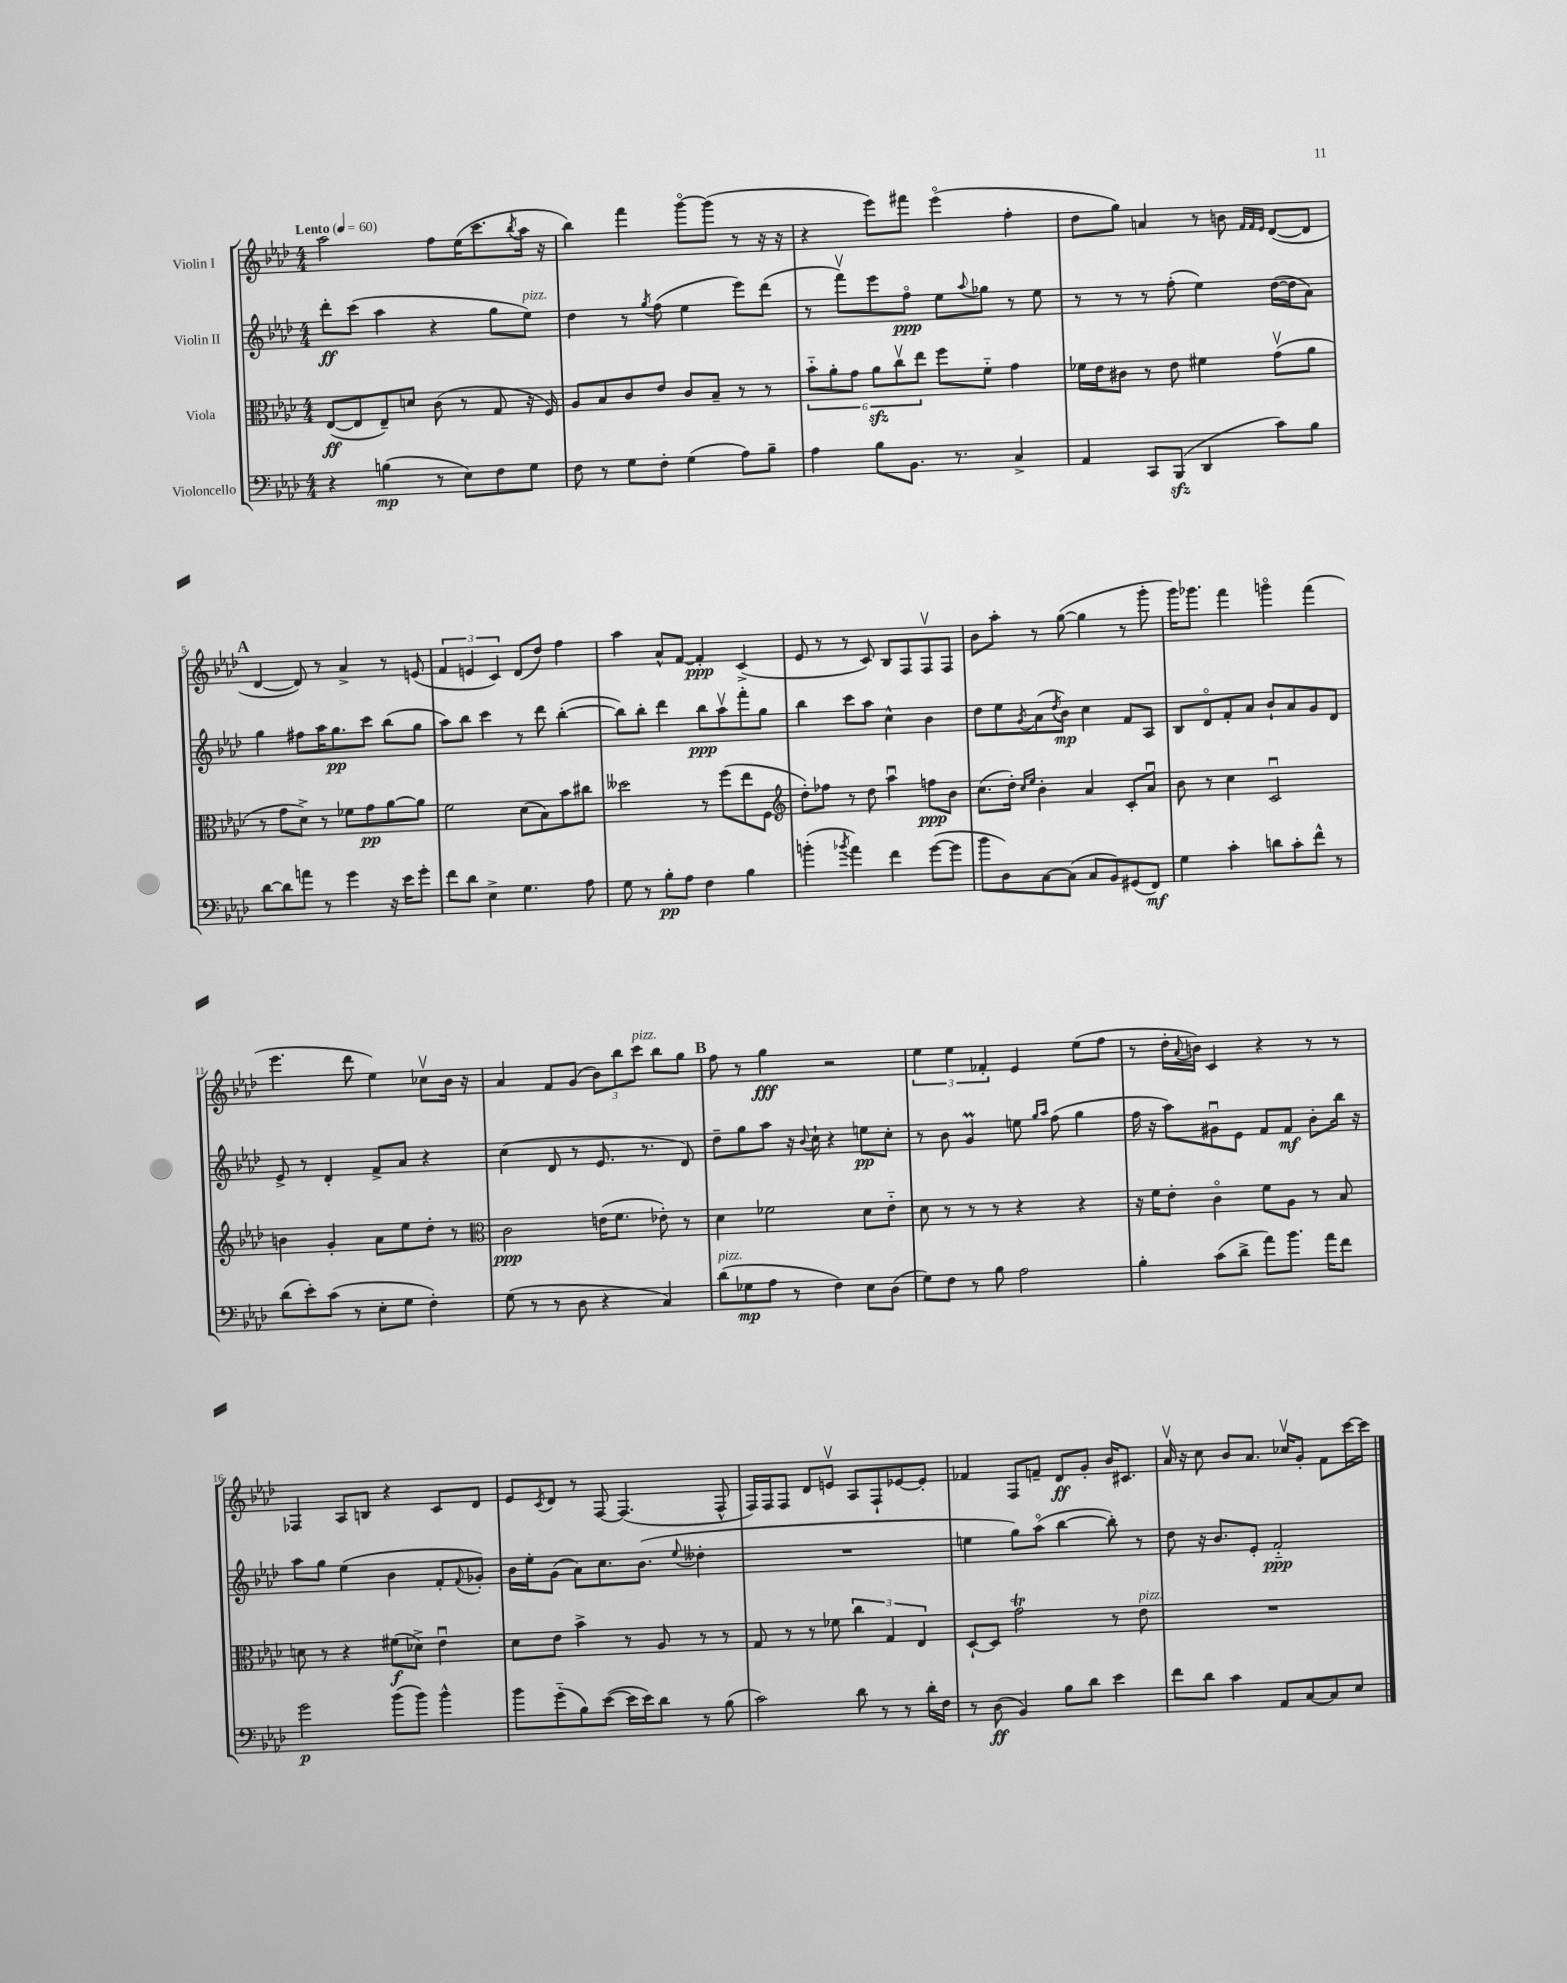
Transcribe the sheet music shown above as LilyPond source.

<<
\new StaffGroup <<
\new Staff = "s0" \with { instrumentName = "Violin I" } {
    \clef treble \key aes \major \numericTimeSignature \time 4/4 \tempo "Lento" 4 = 60
    aes''2 f''8 ees''16( c'''8. \acciaccatura { bes''8 } aes''16 r16 |
    bes''4) f'''4 g'''8~\flageolet g'''8( r8 r16 r16 |
    r4 ees'''8) fis'''8 ees'''4\flageolet( f''4-. |
    des''8 g''8) a'4 r8 b'8 \grace { f'32 f'32 ees'32 } des'8~( des'8 |
    \mark \markup { \bold "A" } des'4~ des'8) r8 aes'4-> r8 e'8( |
    \tuplet 3/2 { f'4 e'4 c'4) } des'8( des''8) f''4 |
    aes''4 aes'8-^ f'8~ f'4-.\ppp c'4->( |
    ees'8 r8 r8 c'8) bes8 f8 f8\upbow f8 |
    bes'8 aes''8-. r8 g''8~( g''4 r8 g'''8-. |
    g'''16) ges'''8. f'''4 g'''4\flageolet f'''4( |
    ees'''4. des'''8 ees''4) ces''8\upbow bes'16 r16 |
    aes'4 f'8 g'8( \tuplet 3/2 { bes'8) bes''8 c'''8^\markup { \italic "pizz." } } bes''8 g''8 |
    \mark \markup { \bold "B" } f''8 r8 g''4\fff r2 |
    \tuplet 3/2 { ees''4 ees''4 fes'4-. } ees'4 ees''8( f''8 |
    r8 des''16-. \appoggiatura { aes'8 } b'16) c'4 r4 r8 r8 |
    fes4 aes8 b8 r4 c'8 des'8 |
    ees'8 \acciaccatura { c'8 } des'8 r8 f8~ f4.( f8-^ |
    f16) f16 f8 des'8 e'8\upbow aes8 f8-! ees'8~ ees'8-. |
    fes'4 f8 f'8-- des'8\ff g'8-. bes'16 cis'8. |
    aes'16\upbow r16 c''8 bes'8 aes'8. ces''16\upbow g'8-. f'8 c'''16~ c'''16 \bar "|." |
}
\new Staff = "s1" \with { instrumentName = "Violin II" } {
    \clef treble \key aes \major \numericTimeSignature \time 4/4
    des'''8-.\ff c'''8( aes''4 r4 g''8 ees''8^\markup { \italic "pizz." }) |
    des''4 r8 \acciaccatura { g''8 } f''8( ees''4 ees'''8) des'''8( |
    r8 f'''8\upbow) ees'''8 f''8\flageolet\ppp ees''8 \appoggiatura { aes''8 } ges''8 r8 ees''8 |
    r8 r8 r8 f''8-.( ees''4) des''16~( des''16 aes'8) |
    \mark \markup { \bold "A" } g''4 fis''8 aes''16 g''8.\pp c'''8 bes''8( g''8 |
    aes''8) bes''8 c'''4 r8 des'''8 bes''4~-.( |
    bes''8) bes''8-. des'''4 bes''8\ppp aes''8\upbow f'''8-. g''8 |
    bes''4 c'''8 aes''8 c''4-^ bes'4 |
    des''8 ees''8 \acciaccatura { g'8 } aes'8( \acciaccatura { des''8 } bes'8\mp) c''4 f'8 aes8 |
    bes8 des'8\flageolet f'8-. aes'8 bes'8-! aes'8 g'8 des'8 |
    ees'8-> r8 des'4-. f'8-> aes'8 r4 |
    c''4( des'8 r8 ees'8. r8. des'8) |
    \mark \markup { \bold "B" } des''8-- g''8 aes''8 r16 \appoggiatura { bes'8 } c''16-! r4 e''8\pp c''8-. |
    r8 bes'8 g'4\prall e''8 \grace { g''16 aes''16 } f''8( g''4 |
    f''16 r16 aes''8) gis'8\downbow ees'8 f'8 f'8\mf bes'8-. bes''16 r16 |
    aes''8 g''8 ees''4( bes'4 f'8-. \appoggiatura { f'8 } ges'8-.) |
    bes'16 ees''16-. g'8( aes'8) c''8. bes'8.( \appoggiatura { ees''8 } deses''4-. |
    R1 |
    e''4 g''8) aes''8\flageolet( bes''4~ bes''8-.) r8 |
    des''8 r16 bes'8. ees'8-. f'2-_\ppp \bar "|." |
}
\new Staff = "s2" \with { instrumentName = "Viola" } {
    \clef alto \key aes \major \numericTimeSignature \time 4/4
    ees8~\ff( ees8 ees8--) d'8 c'8( r8 g8 r16 f16) |
    aes8 bes8 c'8 ees'8 c'8 bes8-- r8 r8 |
    \tuplet 6/4 { bes'8-_ aes'8-. g'8 aes'8\sfz c''8\upbow ees''8 } f''8 f'8-_ g'4 |
    fes'16 ees'16 cis'8 r8 ees'8 fis'4 g'8\upbow( aes'8 |
    \mark \markup { \bold "A" } r8 g'8 des'8->) r8 fes'8 g'8\pp aes'8~ aes'8 |
    f'2 des'8( bes8) bes'8 cis''8 |
    deses''2 r8 f''8( ees''8 f8 |
    \clef treble des''8-.) fes''8 r8 des''8 aes''4\downbow f''8\ppp bes'8 |
    c''8.( des''16-.) \grace { c''16 ees''16 } bes'4-. aes'4 c'8-. aes'8\downbow |
    bes'8 r8 c''4 c'2\downbow |
    b'4 g'4-. aes'8 ees''8 des''8-. r8 |
    \clef alto c'2\ppp e'16( f'8. ees'8-.) r8 |
    \mark \markup { \bold "B" } des'4 fes'2 des'8 ees'8-_ |
    des'8 r8 r8 r8 r4 r4 |
    r16 f'16 ees'8-. c'4\flageolet f'8 aes8 r8 bes8 |
    d'8 r8 r4 fis'8\f( des'8->) ees'4\downbow |
    des'8 ees'8 bes'4-> r8 aes8 r8 r8 |
    g8 r8 r8 fes'8 \tuplet 3/2 { c''4 g4 ees4 } |
    des8~-! des8 g'2\trill r8 ees'8^\markup { \italic "pizz." } |
    R1 \bar "|." |
}
\new Staff = "s3" \with { instrumentName = "Violoncello" } {
    \clef bass \key aes \major \numericTimeSignature \time 4/4
    r4 b4\mp( r8 ees8) f8 g8 |
    f8 r8 g8 f8-. g4( aes8) bes8-- |
    aes4 bes8 bes,8. r8. c4-> |
    aes,4 c,8 bes,,8\sfz( des,4 c'8) bes8 |
    \mark \markup { \bold "A" } des'8~ des'8 a'8 r8 g'4 r16 ees'16 g'8-. |
    f'8 des'8 ees4-> g4. aes8 |
    g8 r8 bes8-.\pp aes8 f4 bes4 |
    b'4-.( \acciaccatura { bes'8 } aes'4) f'4 g'8~( g'8 |
    bes'8 des8) c8~ c8( c8 bes,8) gis,8( f,8\mf) |
    g4 c'4-. d'8 c'8-. f'8-^ r8 |
    des'8( ees'8-.) c'8( r8 ees8-. g8 f4-.) |
    g8( r8 r8 des8 r4 c4) |
    \mark \markup { \bold "B" } des'8^\markup { \italic "pizz." }( ges8\mp aes8 r8 f4) ees8 des8( |
    g8) f8 r8 bes8 aes2 |
    bes4-. c'8( des'8-> aes'8) bes'8. aes'16 f'8 |
    g'2\p bes'8( bes'8) bes'4-^ |
    bes'8 g'8-_( bes8) ees'8~( ees'16 ees'16) des'8 r8 bes8( |
    c'2) des'8 r8 r8 des'16-. f16 |
    r8 des8\ff( bes,4) bes8 des'8 ees'4 |
    f'8 des'8 c'4 aes,8 c8~ c8 ees8 \bar "|." |
}
>>
>>
